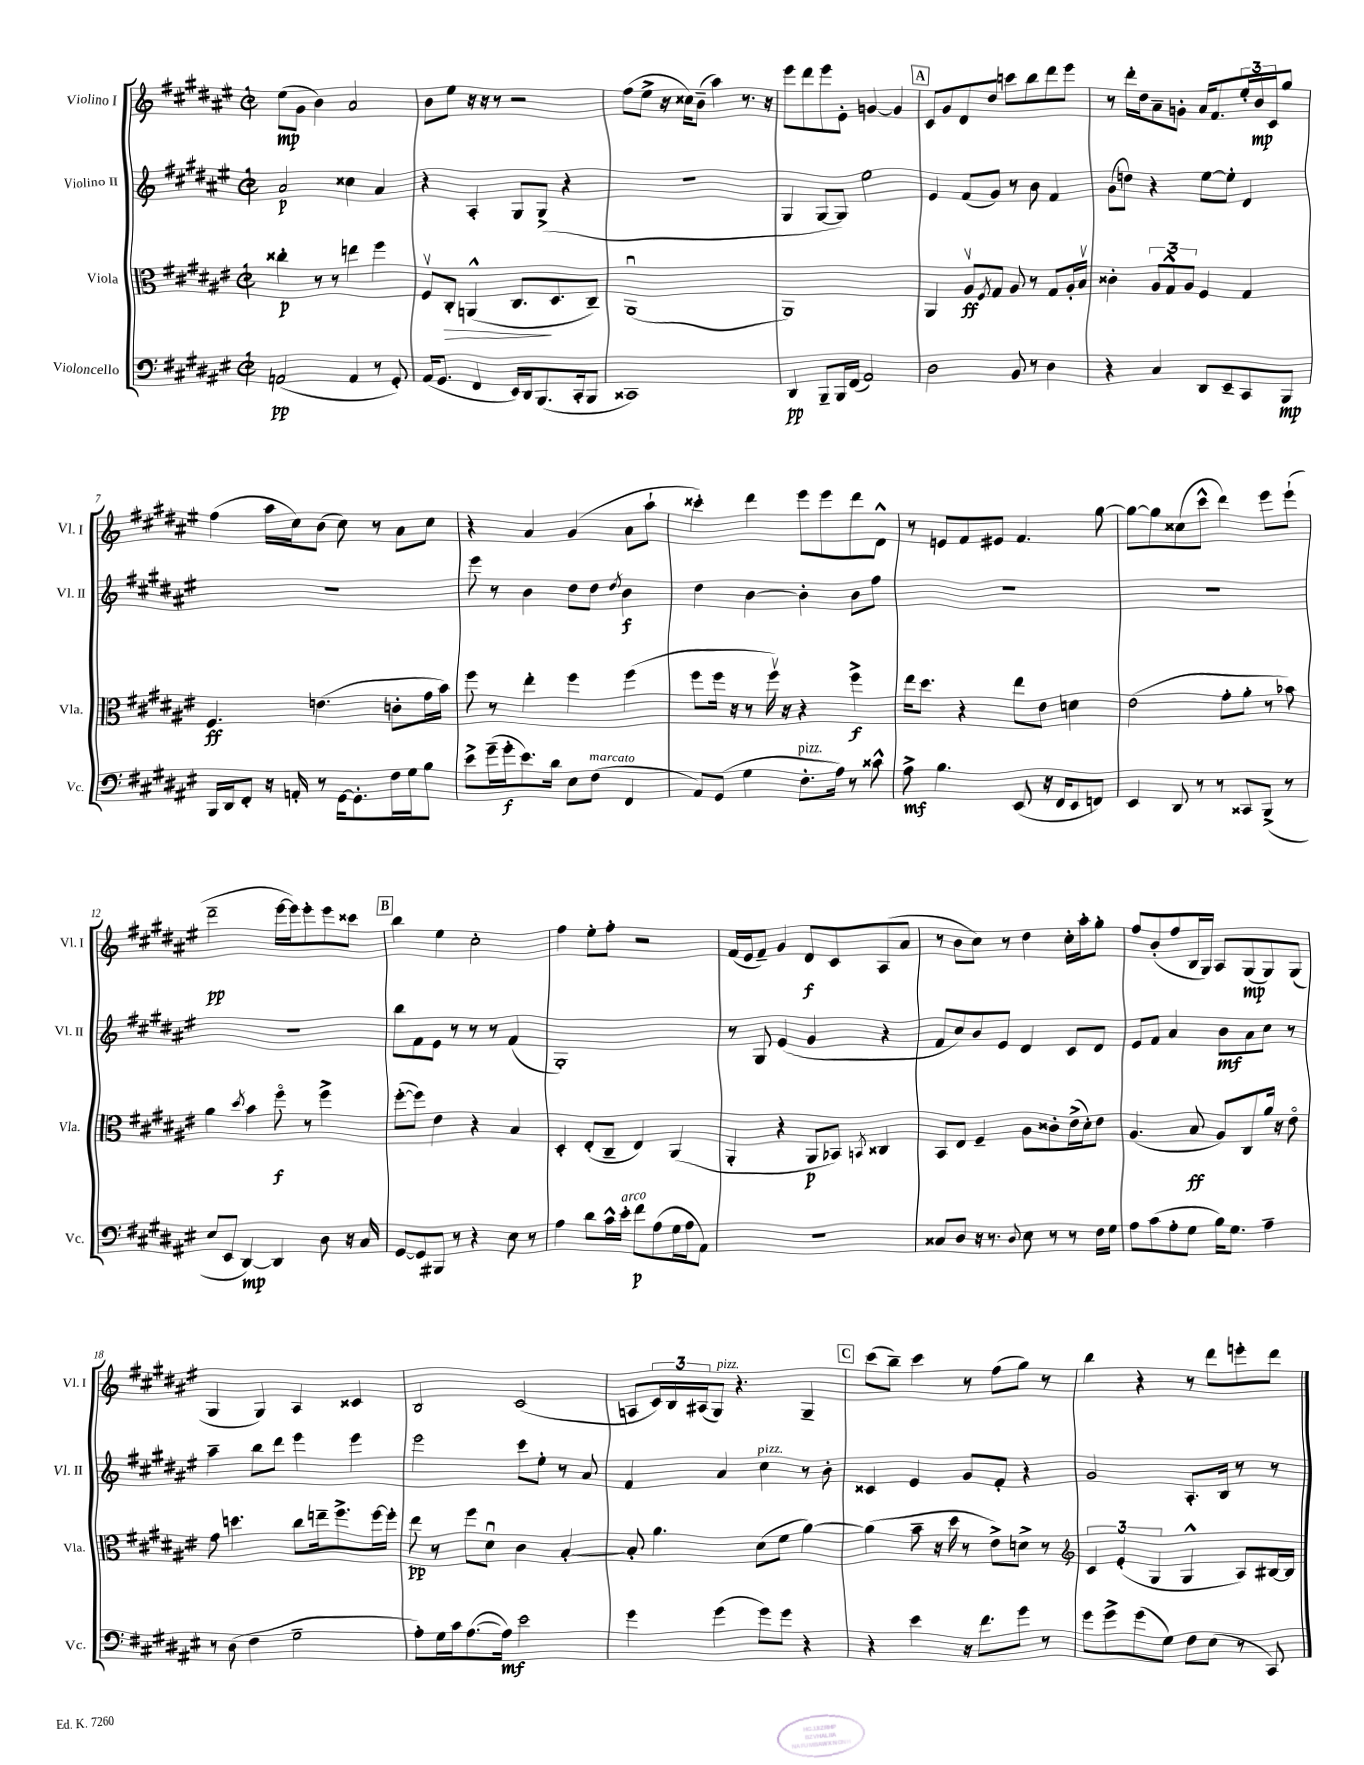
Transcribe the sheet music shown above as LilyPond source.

<<
\new StaffGroup <<
\new Staff = "s0" \with { instrumentName = "Violino I" shortInstrumentName = "Vl. I" } {
    \clef treble \key fis \major \defaultTimeSignature \time 2/2
    eis''8\mp( gis'8 b'4) ais'2 |
    b'8 eis''8 r16 r16 r8 r2 |
    fis''8( eis''8-> r16 cisis''16) b'8--( ais''4) r8. r16 |
    eis'''8 dis'''8 eis'''8 eis'8-. g'4~ g'4 |
    \mark \markup { \box "A" } cis'8 gis'8 dis'8 dis''8 c'''8 b''8 dis'''8 eis'''8 |
    r8 dis'''16-. dis''16 ais'8-- g'8-. ais'16 fis'8. \tuplet 3/2 { eis''16-. b'16\mp cis'16 } gis''8 |
    fis''4( ais''16 cis''16) b'8( cis''8) r8 ais'8 cis''8 |
    r4 ais'4 gis'4( ais'8 ais''8-! |
    cisis'''4-.) dis'''4 eis'''8 eis'''8 dis'''8 dis'8-^ |
    r8 e'8 fis'8 eis'8 fis'4. gis''8~ |
    gis''8~ gis''8 cisis''8( cis'''8-^ dis'''4) eis'''8 eis'''8-!( |
    dis'''2--\pp eis'''16~ eis'''16) eis'''8-. eis'''8 cisis'''8 |
    \mark \markup { \box "B" } b''4 eis''4 cis''2-. |
    fis''4 eis''8-. fis''8-. r2 |
    fis'16( eis'16 fis'8--) gis'4 dis'8\f cis'8 ais8( ais'8 |
    r8 b'8 cis''8) r8 dis''4 cis''16-. ais''16-. gis''8-. |
    fis''8 b'8-.( fis''8 b16 gis16) ais8 gis8\mp( gis8) gis8( |
    gis4 gis4) ais4 cisis'4 |
    b2 cis'2( |
    a8 \tuplet 3/2 { cis'16) b16 ais16( } gis8^\markup { \italic "pizz." }) r4. gis4-- |
    \mark \markup { \box "C" } cis'''8( b''8--) cis'''4 r8 fis''8( gis''8) r8 |
    b''4 r4 r8 dis'''8 e'''8-. dis'''8 \bar "|." |
}
\new Staff = "s1" \with { instrumentName = "Violino II" shortInstrumentName = "Vl. II" } {
    \clef treble \key fis \major \defaultTimeSignature \time 2/2
    ais'2\p cisis''4 ais'4 |
    r4 ais4-. gis8 gis8->( r4 |
    r1 |
    gis4 gis8~ gis8) eis''2 |
    \mark \markup { \box "A" } eis'4 fis'8( gis'8) r8 b'8 fis'4 |
    gis'8( d''8) r4 eis''8~ eis''8-. dis'4 |
    R1 |
    eis'''8 r8 b'4 dis''8 dis''8 \acciaccatura { dis''8 } b'4\f |
    dis''4 b'4~ b'4-. b'8 fis''8 |
    R1 |
    R1 |
    R1 |
    \mark \markup { \box "B" } b''8 fis'8 eis'8 r8 r8 r8 fis'4( |
    gis1-.) |
    r8 gis8 eis'4( gis'4 r4 |
    fis'8 cis''8) b'8 eis'8 dis'4 cis'8 dis'8 |
    eis'8 fis'8 ais'4 b'8\mf ais'8 cis''8 r8 |
    ais''4-- b''8 dis'''8 eis'''4 eis'''4 |
    eis'''2 cis'''8 eis''8-. r8 ais'8 |
    fis'4 ais'4 cis''4^\markup { \italic "pizz." } r8 b'8-. |
    \mark \markup { \box "C" } cisis'4 eis'4 gis'8 fis'8-. r4 |
    gis'2 ais8.-. b16 r8 r8 \bar "|." |
}
\new Staff = "s2" \with { instrumentName = "Viola" shortInstrumentName = "Vla." } {
    \clef alto \key fis \major \defaultTimeSignature \time 2/2
    cisis''4-.\p r8 r8 e''4 fis''4 |
    fis8\upbow cis8-.\> a,4-^( cis8.\! dis8. cis8--) |
    ais,1\downbow( |
    ais,1) |
    \mark \markup { \box "A" } ais,4 ais8\upbow\ff \acciaccatura { fis8 } gis8 ais8 r8 gis8 ais16-. b16\upbow |
    cisis'4-. \tuplet 3/2 { ais8 gis8-^ ais8 } fis4 gis4 |
    fis4.\ff e'4.( c'8-. gis'16 b'16) |
    fis''8 r8 eis''4-. fis''4 fis''4( |
    fis''8 fis''16 r16 r8 fis''16\upbow) r16 r4 fis''4->\f |
    eis''16 dis''8. r4 eis''8 eis'8 d'4 |
    eis'2( gis'8-. ais'8-. r8 bes'8) |
    ais'4 \acciaccatura { dis''8 } b'4 fis''8\flageolet\f r8 fis''4-> |
    \mark \markup { \box "B" } fis''8~-.( fis''8) eis'4 r4 b4 |
    dis4-. eis8-.( cis8-- eis4) ais,4( |
    ais,4-. r4 ais,8\p bes,8) \acciaccatura { b,8 } cisis4 |
    b,8 eis8 fis4-- ais8 cisis'8-. eis'16->( dis'16-.) eis'8 |
    ais4.( b8\ff ais8) cis8 ais'16 r16 eis'8\flageolet |
    gis'8 d''4. cis''8 e''16-- fis''8.-> fis''16~ fis''16-. |
    eis''8\pp r8 fis''8 dis'8\downbow cis'4 b4~-. |
    b8-. ais'4. dis'8( fis'8 ais'4~) |
    \mark \markup { \box "C" } ais'4( b'8-- r16 dis''16 r8 eis'8->) d'8-> r8 |
    \clef treble \tuplet 3/2 { cis'4 eis'4-.( gis4 } gis4-^ ais8) bis16~ bis16 \bar "|." |
}
\new Staff = "s3" \with { instrumentName = "Violoncello" shortInstrumentName = "Vc." } {
    \clef bass \key fis \major \defaultTimeSignature \time 2/2
    a,2\pp( a,4 r8 gis,8-.) |
    ais,16( gis,8. fis,4 eis,16) dis,16 b,,8.( cis,16-. b,,8 |
    cisis,1) |
    dis,4\pp b,,8-- b,,16 fis,16( ais,2) |
    \mark \markup { \box "A" } dis2 b,8 r8 dis4 |
    r4 cis4 dis,8 eis,8-- cis,8 b,,8\mp |
    b,,16 dis,16 fis,8-. r16 a,16-. r8 gis,16~ gis,8.-. fis16 gis16 b8 |
    eis'8-> gis'16--( gis'16-.\f eis'8.) dis'16 eis8 fis8^\markup { \italic "marcato" }( fis,4 |
    ais,8) gis,8( gis4 fis8.-.^\markup { \italic "pizz." } ais16) r8 cisis'8-^ |
    ais8->\mf b4. eis,8( r16 fis,16 eis,8 f,8) |
    eis,4 dis,8 r8 r8 cisis,8 b,,8->( r8 |
    eis8 eis,8 dis,4~\mp) dis,4 dis8 r16 cis16 |
    \mark \markup { \box "B" } gis,8~ gis,8 bis,,8 r8 r4 eis8 r8 |
    ais4 dis'8 cis'16-^ eis'16-.^\markup { \italic "arco" } fis'8\p ais8( gis16 ais16 ais,8) |
    R1 |
    cisis8 dis8 r16 r8. \appoggiatura { dis8 } eis8 r8 r8 fis16 gis16 |
    ais8 cis'8( ais8-. gis8 b16) gis8. ais4-- |
    r8 dis8( fis4 gis2-- |
    ais8-.) gis16 cis'16 ais8.~( ais16\mf) eis'2 |
    gis'4 gis'4( gis'8) gis'8 r4 |
    \mark \markup { \box "C" } r4 eis'4 r16 fis'8. gis'8 r8 |
    gis'8 gis'8-> gis'8( gis8) fis8 eis8( r8 cis,8) \bar "|." |
}
>>
>>
